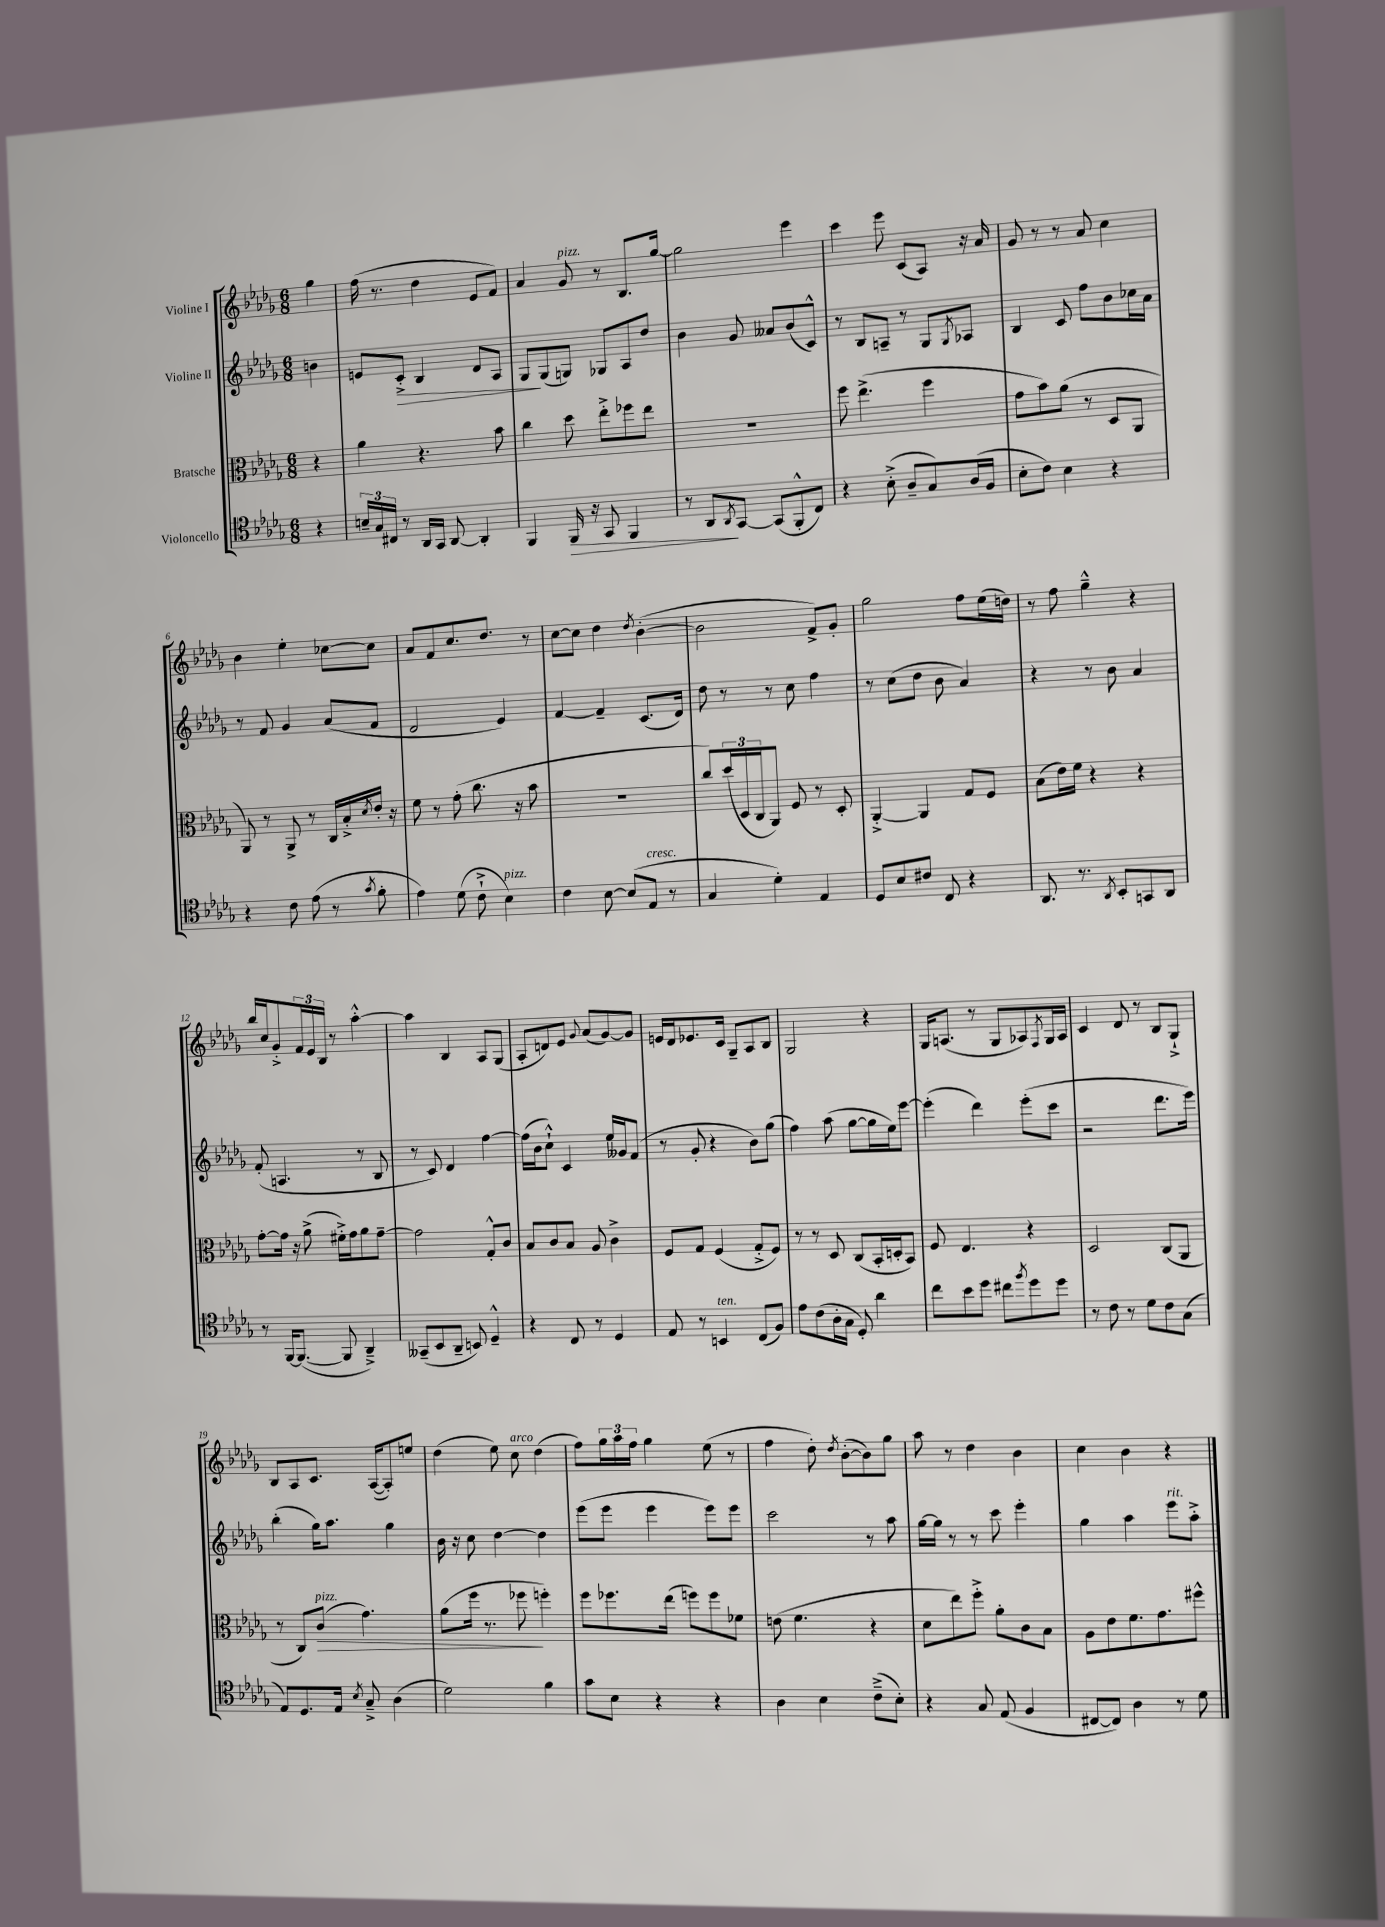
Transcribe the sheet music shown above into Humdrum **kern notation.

**kern	**dynam	**kern	**dynam	**kern	**dynam	**kern
*part4	*part4	*part3	*part3	*part2	*part2	*part1
*staff4	*staff4	*staff3	*staff3	*staff2	*staff2	*staff1
*I"Violoncello	*	*I"Bratsche	*	*I"Violine II	*	*I"Violine I
*clefC4	*	*clefC3	*	*clefG2	*	*clefG2
*k[b-e-a-d-g-]	*	*k[b-e-a-d-g-]	*	*k[b-e-a-d-g-]	*	*k[b-e-a-d-g-]
*M6/8	*	*M6/8	*	*M6/8	*	*M6/8
=	=	=	=	=	=	=
4r	.	4r	.	4bn\	.	4gg-\
=1	=1	=1	=1	=1	=1	=1
24Bn~/LL	.	4a-\	.	8en/L	.	(16ff\
24G-/	.	.	.	.	.	.
.	.	.	.	.	.	8.r
24C#X/JJ	.	.	.	.	.	.
!	!	!	!	!	!LO:HP:b	!
8r	.	.	.	8c'^/J	>	.
16AA-/LL	.	4.r	.	4B-/	.	4dd-\
16GG-/JJ	.	.	.	.	.	.
[8AA-/	.	.	.	.	.	.
4AA-'/]	.	.	.	8d-/L	.	8e-/L
.	.	8b-\	.	8A-/J	.	8f/J)
=2	=2	=2	=2	=2	=2	=2
4FF/	.	4cc\	.	8G-/L	.	4a-/
.	.	.	.	(8G-/	]	.
!	!	!	!	!	!	!LO:TX:a:i:t=pizz.
!	!LO:HP:b	!	!	!	!	!
16FF/	>	8dd-\	.	8Gn/J)	.	8g-/
16r	.	.	.	.	.	.
8GG-/	.	8ee-'^\L	.	8G-X/L	.	8r
4FF/	.	8ff-X\	.	8A-/	.	8.B-/L
.	.	8ee-\J	.	8dd-/J	.	.
.	.	.	.	.	.	[16gg-/Jk
=3	=3	=3	=3	=3	=3	=3
8r	.	2.r	.	4b-\	.	2gg-\]
8AA-/L	.	.	.	.	.	.
8qAA-/	.	.	.	.	.	.
[8GG-/J	]	.	.	8g-/	.	.
(8GG-/L]	.	.	.	8a--X/L	.	.
8FF'^^/	.	.	.	(8b-/	.	4eee-\
8C/J)	.	.	.	8c^^/J)	.	.
=4	=4	=4	=4	=4	=4	=4
4r	.	8ff\	.	8r	.	4ccc\
.	.	(4.ee-^\	.	8B-/L	.	.
(8B-'^\	.	.	.	8An~/J	.	8eee-\
8A-~/L	.	.	.	8r	.	(8c/L
8G-/)	.	4ff\	.	8G-/L	.	8A-/J)
.	.	.	.	8qG-/	.	.
(16A-/L	.	.	.	8A-X/J	.	16r
16F/JJ	.	.	.	.	.	16a-/
=5	=5	=5	=5	=5	=5	=5
8B-'\L	.	8g-\L	.	4B-/	.	8g-/
8c\J)	.	8b-\)	.	.	.	8r
4B-\	.	(8a-\J	.	8c/	.	8r
.	.	8r	.	8ff\L	.	8a-/
4r	.	8D-/L	.	8b-\	.	4cc\
.	.	8AA-/J	.	16cc-X\L	.	.
.	.	.	.	16a-\JJ	.	.
!!LO:LB:g=z
=6	=6	=6	=6	=6	=6	=6
4r	.	8AA-/)	.	8r	.	4b-\
.	.	8r	.	8f/	.	.
8c\	.	8AA-^/	.	4g-/	.	4ee-'\
(8e-\	.	8r	.	.	.	.
8r	.	16C/LL	.	(8a-/L	.	[8cc-X\L
.	.	16B-'^/	.	.	.	.
8qg-/	.	8qd-/	.	.	.	.
8f'\	.	16e-'/JJ	.	8f/J	.	8cc-\J]
.	.	16r	.	.	.	.
=7	=7	=7	=7	=7	=7	=7
4e-\)	.	8f\	.	2d-/	.	8a-/L
.	.	8r	.	.	.	8f/
(8d-\	.	(8g-'\	.	.	.	8.cc/
8c`^\	.	8.cc\	.	.	.	.
.	.	.	.	.	.	8.dd-/J
!LO:TX:a:i:t=pizz.	!	!	!	!	!	!
4B-\)	.	.	.	4e-/)	.	.
.	.	16r	.	.	.	.
.	.	8b-\	.	.	.	8r
=8	=8	=8	=8	=8	=8	=8
4c\	.	2.r	.	[4f/	.	[8cc\L
.	.	.	.	.	.	8cc\J]
[8B-\	.	.	.	4f~/]	.	4dd-\
(8B-/L]	.	.	.	.	.	.
.	.	.	.	.	.	8qdd-/
!LO:TX:a:i:t=cresc.	!	!	!	!	!	!
8E-/J	.	.	.	(8.c/L	.	([4b-'\
8r	.	.	.	.	.	.
.	.	.	.	16d-/Jk)	.	.
=9	=9	=9	=9	=9	=9	=9
4G-/	.	8cc/L)	.	8dd-\	.	2b-\]
.	.	(24dd-/L	.	8r	.	.
.	.	24D-/	.	.	.	.
.	.	24C/J	.	.	.	.
4d-'\)	.	8AA-/J)	.	8r	.	.
.	.	8F/	.	8cc\	.	.
4E-/	.	8r	.	4ff\	.	8f^/L)
.	.	8D-'/	.	.	.	8g-'/J
=10	=10	=10	=10	=10	=10	=10
8D-/L	.	[4AA-'^/	.	8r	.	2gg-\
8B-/	.	.	.	(8cc\L	.	.
8c#X/J	.	4AA-/]	.	8dd-\J	.	.
8C/	.	.	.	8b-\	.	.
4r	.	8G-/L	.	4a-/)	.	8ff\L
.	.	8F/J	.	.	.	(16ee-\L
.	.	.	.	.	.	16ddn\JJ)
=11	=11	=11	=11	=11	=11	=11
8.AA-/	.	(8B-\L	.	4r	.	8r
.	.	16e-\L)	.	.	.	8ff\
8.r	.	16f\JJ	.	.	.	.
.	.	4r	.	8r	.	4gg-~^^\
8qAA-/	.	.	.	.	.	.
8BB-'/L	.	.	.	8b-\	.	.
8GGn/	.	4r	.	4a-/	.	4r
8AA-/J	.	.	.	.	.	.
!!LO:LB:g=z
=12	=12	=12	=12	=12	=12	=12
8r	.	[8g-'\L	.	(8f'/	.	16bb-/LL
.	.	.	.	.	.	16cc/J
[16FF/KL	.	16g-\Jk]	.	4.An/	.	8g-'^/
(8.FF/J_	.	16r	.	.	.	.
.	.	(8a-^\	.	.	.	24f/L
.	.	.	.	.	.	24e-/
.	.	.	.	.	.	24B-/JJ
8FF/]	.	16f#X'^\LL)	.	.	.	8r
.	.	16g-\J	.	.	.	.
4AA-~^/)	.	8a-\	.	8r	.	[4aa-'^^\
.	.	[8g-~\J	.	8B-/	.	.
=13	=13	=13	=13	=13	=13	=13
(8GG--X~/L	.	2g-\]	.	8r	.	4aa-\]
8BB-/	.	.	.	8c/)	.	.
8AA-~/J	.	.	.	4d-/	.	4B-/
8BBn/)	.	.	.	.	.	.
4D-~^^/	.	8G-'^^/L	.	[4ff\	.	8A-/L
.	.	8c/J	.	.	.	(8G-/J
=14	=14	=14	=14	=14	=14	=14
4r	.	8B-/L	.	(16ff\LL]	.	8A-'/L
.	.	.	.	16b-\J	.	.
.	.	8c/	.	8cc`^^\J)	.	8dn/)
8C/	.	8B-/J	.	4c/	.	8e-/J
.	.	.	.	.	.	8qqg-/
8r	.	8A-/	.	.	.	(8a-/L
4D-/	.	4c^\	.	16ee-/LL	.	[8g-/)
.	.	.	.	16g--X/J	.	.
.	.	.	.	(8f/J	.	8g-/J]
=15	=15	=15	=15	=15	=15	=15
8E-/	.	8F/L	.	8r	.	16en/LL
.	.	.	.	.	.	16d-/J
8r	.	8G-/J	.	8g-'/	.	8.e-X/
!LO:TX:a:i:t=ten.	!	!	!	!	!	!
4BBn/	.	(4F/	.	4r	.	.
.	.	.	.	.	.	16c/Jk
.	.	.	.	.	.	8G-~/L
(8C/L	.	8G-'^/L	.	8b-\L)	.	8A-/
8F/J)	.	8F/J)	.	(8gg-\J	.	8B-/J
=16	=16	=16	=16	=16	=16	=16
8e-\L	.	8r	.	4ff\)	.	2G-/
(8c\	.	8r	.	.	.	.
16A-'\L	.	8D-/	.	(8aa-\	.	.
16G-\JJ	.	.	.	.	.	.
8D-'/)	.	(8C/L	.	[8gg-\L	.	.
4a-\	.	16BB-'/L	.	16gg-\L]	.	4r
.	.	16Dn'/J	.	16ee-\J)	.	.
.	.	8BB-/J)	.	[8eee-\J	.	.
=17	=17	=17	=17	=17	=17	=17
8cc\L	.	8F/	.	(4eee-'\]	.	16G-/KL
.	.	.	.	.	.	(8.An/J
8b-\	.	4.E-/	.	.	.	.
8dd-\J	.	.	.	4ddd-\)	.	8r
8cc#X\L	.	.	.	.	.	8G-/L
8qff/	.	.	.	.	.	.
8dd-\	.	4r	.	(8eee-'\L	.	8A-X/)
.	.	.	.	.	.	8qF/
8dd-\J	.	.	.	8ccc\J	.	16G-/L
.	.	.	.	.	.	16A-/JJ
=18	=18	=18	=18	=18	=18	=18
8r	.	2D-/	.	2r	.	4c/
8c\	.	.	.	.	.	.
8r	.	.	.	.	.	8d-/
8d-\L	.	.	.	.	.	8r
8c\	.	(8C/L	.	8.ddd-\L	.	8B-/L
(8G-\J	.	8AA-/J	.	.	.	8G-`^/J
.	.	.	.	16eee-\Jk)	.	.
!!LO:LB:g=z
=19	=19	=19	=19	=19	=19	=19
8E-/L)	.	8r	.	(4bb-'\	.	8B-/L
8.D-/	.	8C/L)	.	.	.	8A-/
!	!	!LO:TX:a:i:t=pizz.	!	!	!	!
!	!	!	!LO:HP:b	!	!	!
.	.	(8c/J	>	16gg-\KL)	.	8.c/J
16E-/Jk	.	.	.	8.aa-\J	.	.
8qB-/	.	.	.	.	.	.
8G-~^/	.	4.g-\)	.	.	.	.
.	.	.	.	.	.	([16A-/KL
(4A-\	.	.	.	4gg-\	.	8A-'/])
.	.	.	.	.	.	8een/J
=20	=20	=20	=20	=20	=20	=20
2d-\)	.	(8a-\L	.	16b-\	.	(4dd-\
.	.	.	.	16r	.	.
.	.	16ff\Jk	.	8cc\	.	.
.	.	8.r	.	.	.	.
.	.	.	.	[4dd-\	.	8ee-\)
!	!	!	!	!	!	!LO:TX:a:i:t=arco
.	.	8ff-X\	.	.	.	8cc\
4f\	.	4ffn'\)	]	4dd-\]	.	(4dd-\
=21	=21	=21	=21	=21	=21	=21
8g-\L	.	8ff\L	.	(8eee-\L	.	8ff\L)
8B-\J	.	8.ff-X\	.	8eee-\J	.	24gg-\L
.	.	.	.	.	.	24aa-\
.	.	.	.	.	.	24ff\JJ
4r	.	.	.	4eee-\	.	4gg-\
.	.	(16ee-\Jk	.	.	.	.
.	.	8ffn\L)	.	.	.	.
4r	.	8ff\	.	8eee-\L)	.	(8ee-\
.	.	8f-X\J	.	8eee-\J	.	8r
=22	=22	=22	=22	=22	=22	=22
4A-\	.	(8en\	.	2ccc\	.	4ff\
.	.	4.f\	.	.	.	.
4B-\	.	.	.	.	.	8dd-'\)
.	.	.	.	.	.	8qdd-/
.	.	.	.	.	.	([8b-'\L
(8c~^\L	.	4r	.	8r	.	8b-\])
8B-'\J)	.	.	.	8aa-\	.	8gg-\J
=23	=23	=23	=23	=23	=23	=23
4r	.	8d-\L	.	[16gg-\LL	.	8aa-\
.	.	.	.	16gg-\JJ]	.	.
.	.	8ee-\)	.	8r	.	8r
8G-/	.	8ff'^\J	.	8r	.	4dd-\
(8E-/	.	8a-'\L	.	8ccc\	.	.
4F/	.	8c\	.	4eee-'\	.	4b-\
.	.	8B-\J	.	.	.	.
=24	=24	=24	=24	=24	=24	=24
[8C#X/L	.	8A-\L	.	4gg-\	.	4cc\
8C#/J])	.	8e-\	.	.	.	.
4A-\	.	8.f\	.	4aa-\	.	4b-\
.	.	8.g-\	.	.	.	.
!	!	!	!	!LO:TX:a:i:t=rit.	!	!
8r	.	.	.	8eee-\L	.	4r
8d-\	.	8ff#X^^\J	.	8aa-'^\J	.	.
==	==	==	==	==	==	==
*-	*-	*-	*-	*-	*-	*-
